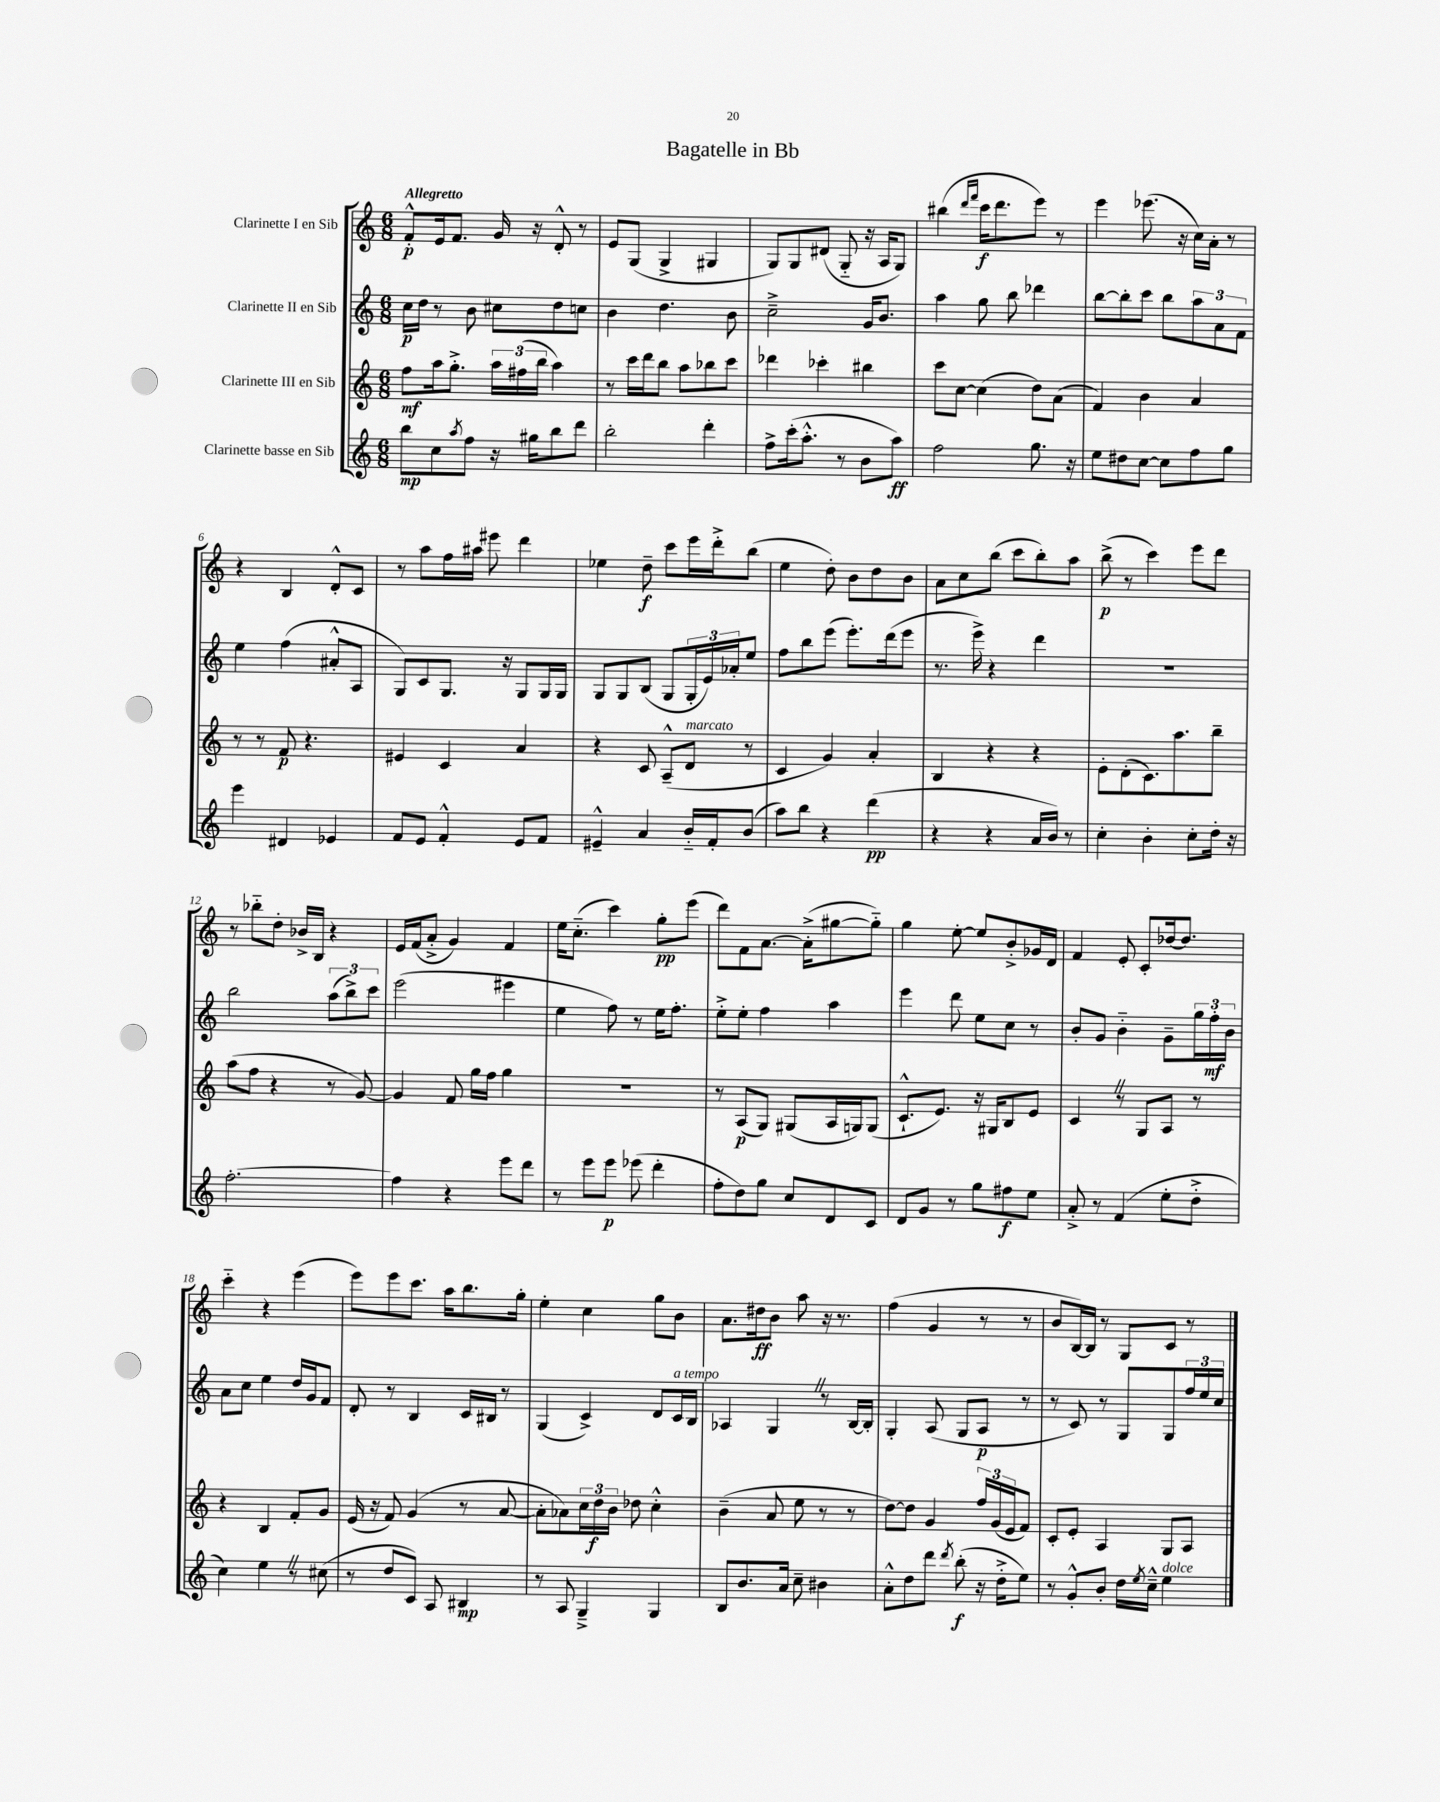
\header { title = "Bagatelle in Bb" }
<<
\new StaffGroup <<
\new Staff = "s0" \with { instrumentName = "Clarinette I en Sib" } {
    \clef treble \key c \major \numericTimeSignature \time 6/8 \tempo "Allegretto"
    f'8-.-^\p e'16 f'8. g'16 r16 d'8-.-^ r8 |
    e'8 g8( g4-> gis4 |
    g8) g8 dis'8( g8-_ r16 a16 g8) |
    bis''4( \grace { d'''16 f'''16 } c'''16\f d'''8. e'''8) r8 |
    e'''4 ees'''8.( r16 c''16) a'16-. r8 |
    r4 b4 d'8-.-^ c'8 |
    r8 a''8 f''16 ais''16 eis'''8 d'''4 |
    ees''4 d''8--\f c'''8 e'''16 d'''16-.-> b''8( |
    e''4 d''8-.) b'8 d''8 b'8 |
    a'8 c''8 b''8( c'''8 b''8-.) a''8 |
    b''8->\p( r8 c'''4) e'''8 d'''8 |
    r8 bes''8-_ d''8-. bes'16-> b16 r4 |
    e'16 f'16( a'8-.-> g'4) f'4 |
    e''16 c''8.-_( c'''4) g''8-.\pp e'''8( |
    d'''8) f'8 a'8.~ a'16-.->( gis''8~ gis''8-_) |
    g''4 e''8~-. e''8 b'8-.-> ges'16 d'16 |
    f'4 e'8-. c'8-. des''16~ des''8. |
    c'''4-_ r4 e'''4( |
    e'''8) e'''8 c'''8. a''16 b''8. g''16-. |
    e''4-. c''4 g''8 b'8 |
    a'8. dis''16\ff b'8 a''8 r16 r8. |
    f''4( g'4 r8 r8 |
    b'8 b16~) b16 r8 g8 c'8 r8 \bar "|." |
}
\new Staff = "s1" \with { instrumentName = "Clarinette II en Sib" } {
    \clef treble \key c \major \numericTimeSignature \time 6/8
    c''16\p d''16 r8 b'8 cis''8 d''8 c''8 |
    b'4 d''4. b'8 |
    c''2---> g'16 b'8. |
    a''4 g''8 b''8 des'''4 |
    b''8~ b''8-. c'''8 b''8 \tuplet 3/2 { a''8 a'8 f'8 } |
    e''4 f''4( ais'8-.-^ a8 |
    g8) c'8 g8. r16 g8 g16 g16 |
    g8 g8 b8( g8 \tuplet 3/2 { g16-. e'16) aes'16-. } e''8 |
    f''8 b''8 e'''8( e'''8.-.) d'''16( e'''8 |
    r8. e'''16->) r4 d'''4 |
    R2. |
    b''2 \tuplet 3/2 { a''8( b''8->) c'''8 } |
    e'''2( eis'''4 |
    e''4 f''8) r8 e''16 f''8.-. |
    e''8-.-> e''8-. f''4 a''4 |
    e'''4 d'''8 e''8 c''8 r8 |
    b'8-. g'8 b'4-_ g'8-- \tuplet 3/2 { g''16 f''16-.\mf b'16 } |
    a'8 c''8 e''4 d''16 g'16 f'8 |
    d'8-. r8 b4 c'16 bis16 r8 |
    g4( c'4->) d'8 c'16^\markup { \italic "a tempo" } b16 |
    aes4 g4 \once \override BreathingSign.text = \markup { \musicglyph "scripts.caesura.straight" } \breathe r8 b16~ b16-. |
    g4-. a8( g8 a8\p r8 |
    r8 c'8) r8 g8 g8 \tuplet 3/2 { f''16 e''16 c''16 } \bar "|." |
}
\new Staff = "s2" \with { instrumentName = "Clarinette III en Sib" } {
    \clef treble \key c \major \numericTimeSignature \time 6/8
    f''8\mf a''16 g''8.-.-> \tuplet 3/2 { a''16 fis''16( b''16 } a''4) |
    r8 c'''16 d'''16 b''8 a''8 bes''8 c'''8 |
    des'''4 ces'''4-. bis''4 |
    c'''8 c''8~ c''4( d''8) a'8( |
    f'4) b'4 a'4 |
    r8 r8 f'8\p r4. |
    eis'4 c'4 a'4 |
    r4 c'8 a8---^( d'8^\markup { \italic "marcato" } r8 |
    c'4 g'4) a'4-. |
    b4 r4 r4 |
    e'8-. d'8-.( c'8.) a''8. b''8-- |
    a''8( f''8 r4 r8 g'8~) |
    g'4 f'8 g''16 f''16 g''4 |
    R2. |
    r8 a8\p( g8) gis8( a16 g16) g8( |
    c'8.-!-^ e'8.) r16 gis16 b8 e'8 |
    c'4 \once \override BreathingSign.text = \markup { \musicglyph "scripts.caesura.straight" } \breathe r8 g8 a8 r8 |
    r4 b4 f'8-. g'8 |
    e'16( r16 f'8) g'4( r8 a'8~ |
    a'8-. aes'8) \tuplet 3/2 { c''16 d''16\f b'16 } des''8 c''4-.-^ |
    b'4--( a'8 e''8 r8 r8 |
    d''8~) d''8 g'4 \tuplet 3/2 { f''16 g'16( e'16 } f'8) |
    c'8-. e'8-. a4 g8 a8 \bar "|." |
}
\new Staff = "s3" \with { instrumentName = "Clarinette basse en Sib" } {
    \clef treble \key c \major \numericTimeSignature \time 6/8
    b''8\mp c''8 \acciaccatura { a''8 } f''8 r16 gis''16 b''8 d'''8 |
    b''2-. d'''4-. |
    f''8-> c'''16-.( a''8.-.-^ r8 b'8 a''8\ff) |
    f''2 g''8. r16 |
    e''8 dis''8 c''8~ c''8 f''8 g''8 |
    e'''4 dis'4 ees'4 |
    f'8 e'8 f'4-.-^ e'8 f'8 |
    eis'4---^ a'4 b'16-_ f'16-. b'8( |
    a''8) b''8 r4 d'''4\pp( |
    r4 r4 a'16 b'16) r8 |
    c''4-. b'4-. c''8-. d''16-. r16 |
    f''2.~-. |
    f''4 r4 e'''8 d'''8 |
    r8 e'''8 e'''8\p ees'''8( d'''4-. |
    f''8-. d''8) g''8 c''8 d'8 c'8 |
    d'8 g'8 r8 g''8 fis''8\f e''8 |
    a'8-.-> r8 f'4( e''8-. d''8-.-> |
    c''4) e''4 \once \override BreathingSign.text = \markup { \musicglyph "scripts.caesura.straight" } \breathe r8 cis''8( |
    r8 d''8 c'8) a8 bis4\mp |
    r8 a8 g4---> g4 |
    b8 b'8. a'16 c''8-- bis'4 |
    a'8-.-^ d''8 d'''8 \acciaccatura { d'''8 } b''8-.\f( r16 d''16-.-> e''8) |
    r8 g'8-.-^ b'8-. d''16 \acciaccatura { e''8 } c''16---^ e''4^\markup { \italic "dolce" } \bar "|." |
}
>>
>>
